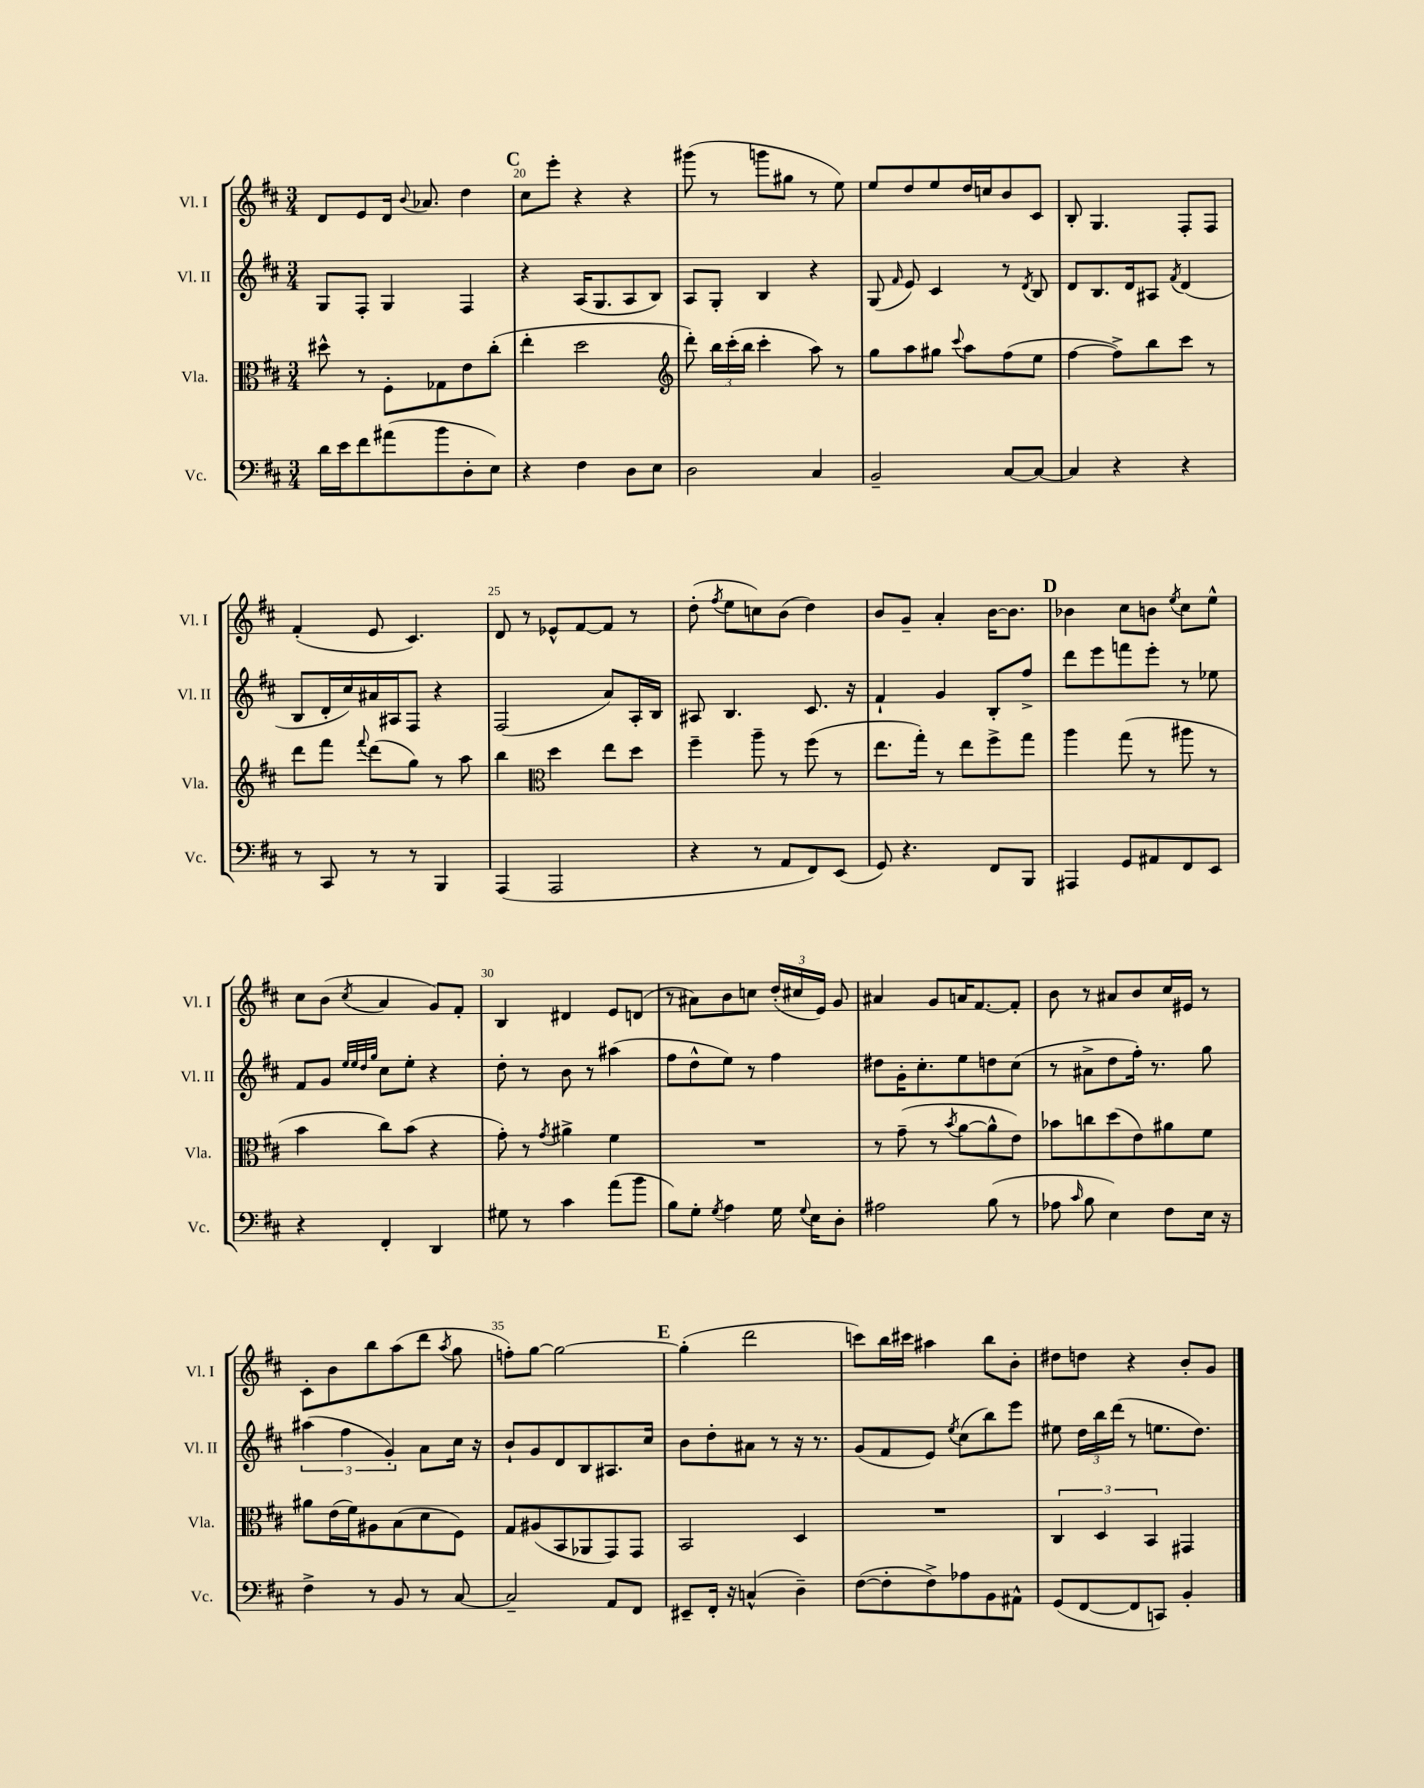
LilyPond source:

<<
\new StaffGroup <<
\new Staff = "s0" \with { instrumentName = "Vl. I" shortInstrumentName = "Vl. I" } {
    \clef treble \key d \major \numericTimeSignature \time 3/4
    \autoBeamOff d'8[ e'8 d'16] \appoggiatura { b'8 } aes'8. d''4 |
    \mark \markup { \bold "C" } cis''8[ e'''8]-. r4 r4 |
    gis'''8( r8 g'''8[ gis''8] r8 e''8) |
    e''8[ d''8 e''8 d''16 c''16 b'8 cis'8] |
    b8-. g4. fis8[-. fis8] |
    fis'4-.( e'8 cis'4.) |
    d'8 r8 ees'8[-^ fis'8~ fis'8] r8 |
    d''8-.( \acciaccatura { fis''8 } e''8[ c''8) b'8]( d''4) |
    b'8[ g'8]-- a'4-. b'16[~ b'8.] |
    \mark \markup { \bold "D" } bes'4 cis''8[ b'8] \acciaccatura { e''8 } cis''8[ e''8]-^ |
    cis''8[ b'8]( \acciaccatura { cis''8 } a'4 g'8[) fis'8]-. |
    b4 dis'4 e'8[ d'8]( |
    r8 ais'8[) b'8 c''8] \tuplet 3/2 { d''16[-.( cis''16 e'16]) } g'8 |
    ais'4 g'8[ a'16 fis'8.~ fis'8]-. |
    b'8 r8 ais'8[ b'8 cis''16 eis'16] r8 |
    cis'8[-. b'8 b''8 a''8( d'''8] \acciaccatura { a''8 } g''8 |
    f''8[-.) g''8]~ g''2~ |
    \mark \markup { \bold "E" } g''4-.( d'''2 |
    c'''8[) b''16 cis'''16] ais''4 b''8[ b'8]-. |
    dis''8[ d''8] r4 b'8[-. g'8] \bar "|." |
}
\new Staff = "s1" \with { instrumentName = "Vl. II" shortInstrumentName = "Vl. II" } {
    \clef treble \key d \major \numericTimeSignature \time 3/4
    \autoBeamOff g8[ fis8]-. g4 fis4 |
    \mark \markup { \bold "C" } r4 a16[( g8. a8 b8]) |
    a8[ g8]-. b4 r4 |
    g8( \grace { fis'16 } e'8) cis'4 r8 \acciaccatura { d'8 } b8 |
    d'8[ b8. d'16 ais8] \acciaccatura { fis'8 } d'4( |
    b8[ d'16-. cis''16) ais'16 ais16 fis8] r4 |
    fis2( a'8[) a16-. b16] |
    ais8 b4. cis'8. r16 |
    fis'4-! g'4 b8[-. fis''8]-> |
    \mark \markup { \bold "D" } d'''8[ e'''8 f'''8 e'''8]-. r8 ees''8 |
    fis'8[ g'8] \grace { e''32[ e''32 d''32 g''32] } cis''8[ e''8]-. r4 |
    d''8-. r8 b'8 r8 ais''4( |
    fis''8[ d''8-^ e''8]) r8 fis''4 |
    dis''8[ g'16-. cis''8.-. e''8 d''8 cis''8]( |
    r8 ais'8[-> d''8 fis''16]-.) r8. g''8 |
    \tuplet 3/2 { ais''4( fis''4 g'4-.) } a'8[ cis''16] r16 |
    b'8[-! g'8 d'8 b8 ais8. cis''16] |
    \mark \markup { \bold "E" } b'8[ d''8-. ais'8] r8 r16 r8. |
    g'8[( fis'8 e'8]) \acciaccatura { e''8 } cis''8[( b''8) e'''8] |
    eis''8 \tuplet 3/2 { d''16[ b''16 d'''16]( } r8 e''8.[ d''8.]) \bar "|." |
}
\new Staff = "s2" \with { instrumentName = "Vla." shortInstrumentName = "Vla." } {
    \clef alto \key d \major \numericTimeSignature \time 3/4
    \autoBeamOff dis''8-^ r8 fis8[-. ges8 e'8 cis''8]-.( |
    \mark \markup { \bold "C" } e''4-. d''2 |
    \clef treble d'''8-.) \tuplet 3/2 { b''16[ cis'''16-.( b''16] } cis'''4-. a''8) r8 |
    g''8[ a''8 gis''8] \appoggiatura { cis'''8 } a''8[ fis''8( e''8] |
    fis''4~ fis''8[->) b''8 cis'''8] r8 |
    d'''8[ fis'''8] \appoggiatura { fis'''8 } d'''8[( g''8]) r8 a''8 |
    b''4 \clef alto d''4 e''8[ d''8] |
    fis''4-- a''8-- r8 fis''8( r8 |
    e''8.[ g''16]-.) r8 e''8[ fis''8-> g''8] |
    \mark \markup { \bold "D" } a''4 g''8( r8 ais''8 r8 |
    b'4 cis''8[) b'8]( r4 |
    g'8-.) r8 \acciaccatura { g'8 } ais'4-> fis'4 |
    R2. |
    r8 g'8--( r8 \acciaccatura { b'8 } a'8[~ a'8-^ e'8]) |
    bes'8[ c''8 d''8( e'8) ais'8 fis'8] |
    ais'8[ e'16( fis'16) ais8 b8( d'8 fis8]) |
    g8[ ais8( b,8 aes,8 g,8) g,8] |
    \mark \markup { \bold "E" } b,2 d4 |
    R2. |
    \tuplet 3/2 { cis4 d4 b,4 } gis,4 \bar "|." |
}
\new Staff = "s3" \with { instrumentName = "Vc." shortInstrumentName = "Vc." } {
    \clef bass \key d \major \numericTimeSignature \time 3/4
    \autoBeamOff d'16[ e'16 fis'8 ais'8( b'8 d8-. e8]) |
    \mark \markup { \bold "C" } r4 fis4 d8[ e8] |
    d2 cis4 |
    b,2-- cis8[~ cis8]~ |
    cis4 r4 r4 |
    r8 cis,8 r8 r8 b,,4 |
    a,,4( a,,2 |
    r4 r8 a,8[ fis,8) e,8]( |
    g,8) r4. fis,8[ b,,8] |
    \mark \markup { \bold "D" } ais,,4 g,8[ ais,8 fis,8 e,8] |
    r4 fis,4-. d,4 |
    gis8 r8 cis'4 a'8[( b'8] |
    b8[) g8]-. \acciaccatura { g8 } a4 g16 \appoggiatura { g8 } e16[ d8]-. |
    ais2 b8( r8 |
    aes8 \grace { cis'16 } b8 e4) fis8[ e16] r16 |
    fis4-> r8 b,8 r8 cis8~ |
    cis2-- a,8[ fis,8] |
    \mark \markup { \bold "E" } eis,8[-- fis,16]-. r16 c4-^( d4--) |
    fis8[~( fis8-. fis8->) aes8 b,8 ais,8]-^ |
    g,8[( fis,8~ fis,8 c,8]) b,4-. \bar "|." |
}
>>
>>
\layout { \context { \Score currentBarNumber = #19 \override BarNumber.break-visibility = ##(#f #t #t) barNumberVisibility = #(every-nth-bar-number-visible 5) } }
